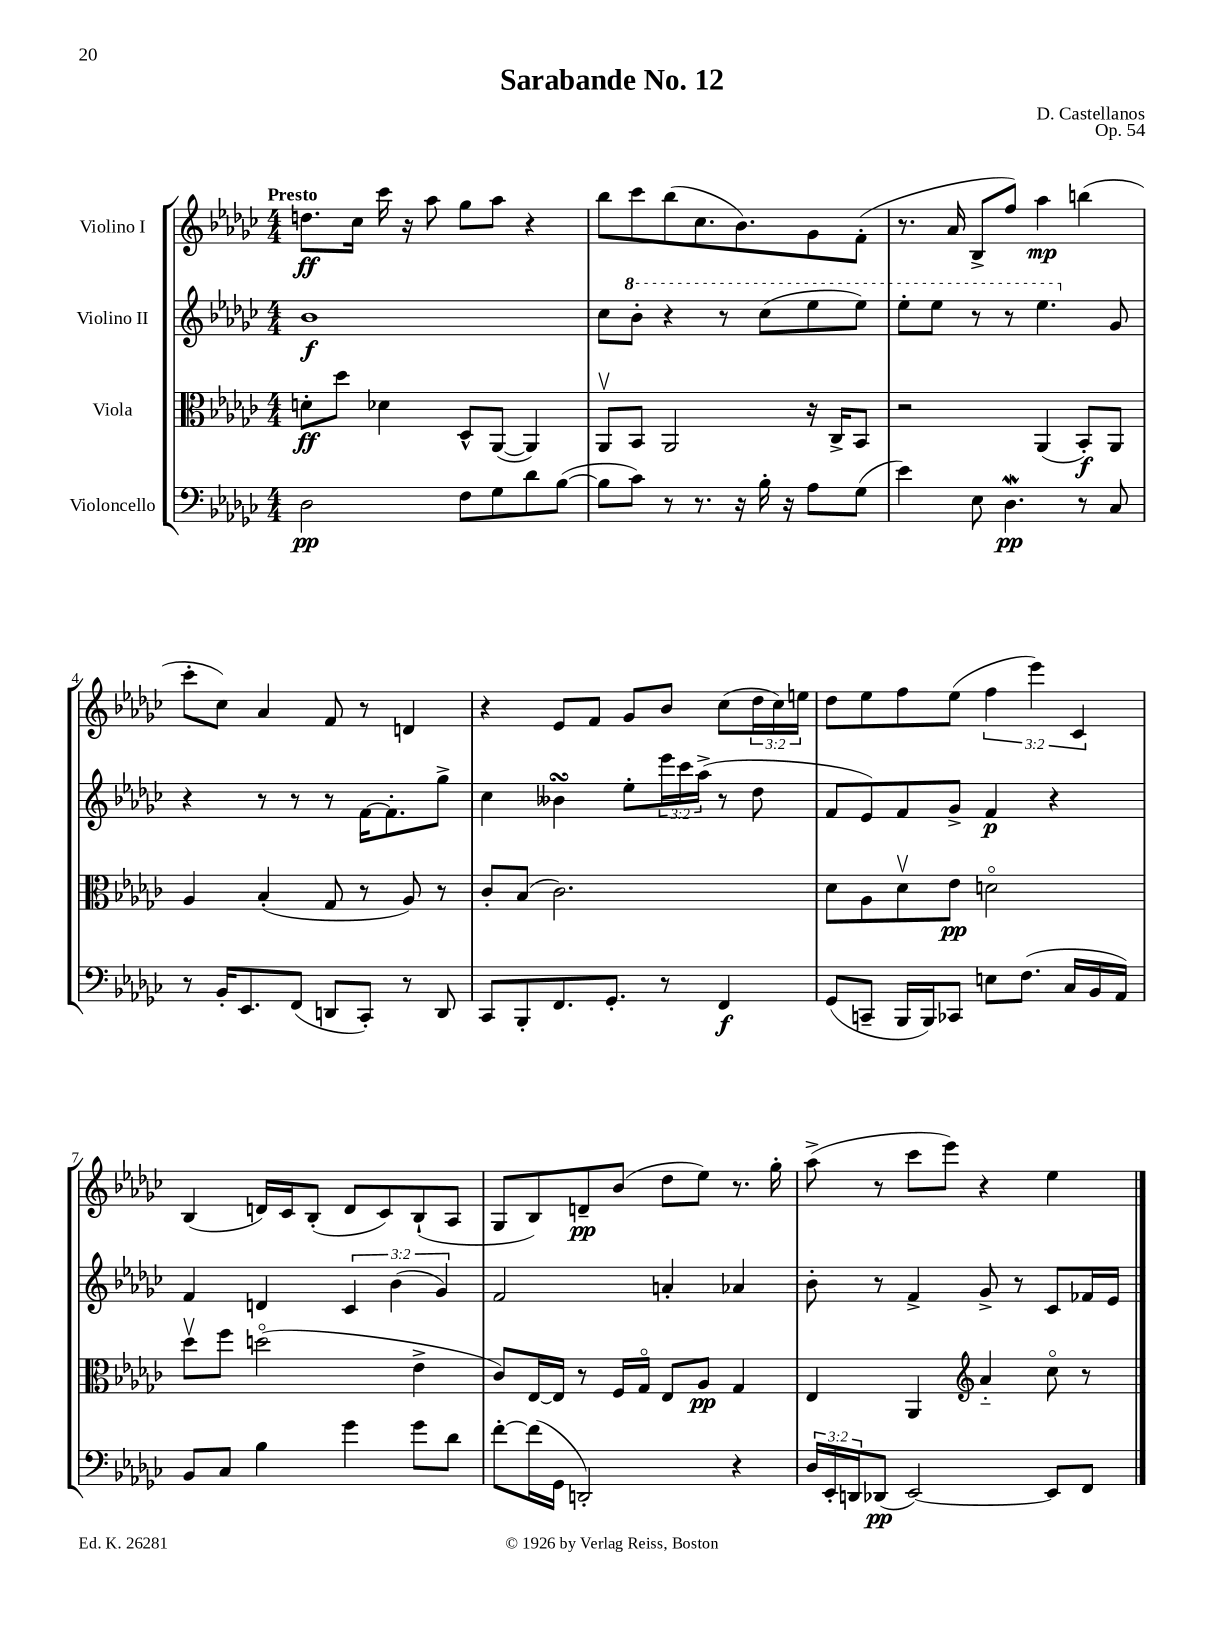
\header { title = "Sarabande No. 12" composer = "D. Castellanos" opus = "Op. 54" }
<<
\new StaffGroup <<
\new Staff = "s0" \with { instrumentName = "Violino I" } {
    \clef treble \key ges \major \numericTimeSignature \time 4/4 \override Staff.TupletNumber.text = #tuplet-number::calc-fraction-text \tempo "Presto"
    d''8.\ff ces''16 ces'''16 r16 aes''8 ges''8 aes''8 r4 |
    bes''8 ces'''8 bes''8( ces''8. bes'8.) ges'8 f'8-.( |
    r8. aes'16 bes8-> f''8) aes''4\mp b''4( |
    ces'''8-. ces''8) aes'4 f'8 r8 d'4 |
    r4 ees'8 f'8 ges'8 bes'8 ces''8( \tuplet 3/2 { des''16 ces''16) e''16 } |
    des''8 ees''8 f''8 ees''8( \tuplet 3/2 { f''4 ees'''4) ces'4 } |
    bes4( d'16) ces'16 bes8-.( d'8 ces'8) bes8-!( aes8 |
    ges8 bes8) d'8--\pp bes'8( des''8 ees''8) r8. ges''16-. |
    aes''8->( r8 ces'''8 ees'''8) r4 ees''4 \bar "|." |
}
\new Staff = "s1" \with { instrumentName = "Violino II" } {
    \clef treble \key ges \major \numericTimeSignature \time 4/4 \override Staff.TupletNumber.text = #tuplet-number::calc-fraction-text
    bes'1\f |
    ces''8 \ottava #1 bes''8-. r4 r8 ces'''8( ees'''8 ees'''8) |
    ees'''8-. ees'''8 r8 r8 ees'''4. \ottava #0 ges'8 |
    r4 r8 r8 r8 f'16~ f'8.-. ges''8-> |
    ces''4 beses'4\turn ees''8-. \tuplet 3/2 { ees'''16 ces'''16 aes''16->( } r8 des''8 |
    f'8 ees'8) f'8 ges'8-> f'4\p r4 |
    f'4 d'4 \tuplet 3/2 { ces'4 bes'4( ges'4) } |
    f'2 a'4-. aes'4 |
    bes'8-. r8 f'4-> ges'8-> r8 ces'8 fes'16 ees'16 \bar "|." |
}
\new Staff = "s2" \with { instrumentName = "Viola" } {
    \clef alto \key ges \major \numericTimeSignature \time 4/4
    d'8-.\ff des''8 des'4 des8-^ aes,8~( aes,4) |
    aes,8\upbow bes,8 aes,2 r16 ces16-> bes,8 |
    r2 aes,4( bes,8-.\f) aes,8 |
    aes4 bes4-.( ges8 r8 aes8) r8 |
    ces'8-. bes8( ces'2.) |
    des'8 aes8 des'8\upbow ees'8\pp d'2\flageolet |
    des''8\upbow f''8 d''2\flageolet( ees'4-> |
    ces'8) ees16~ ees16 r8 f16 ges16\flageolet ees8 aes8\pp ges4 |
    ees4 aes,4 \clef treble aes'4-_ ces''8\flageolet r8 \bar "|." |
}
\new Staff = "s3" \with { instrumentName = "Violoncello" } {
    \clef bass \key ges \major \numericTimeSignature \time 4/4 \override Staff.TupletNumber.text = #tuplet-number::calc-fraction-text
    des2\pp f8 ges8 des'8 bes8~( |
    bes8 ces'8) r8 r8. r16 bes16-. r16 aes8 ges8( |
    ees'4) ees8 des4.\mordent\pp r8 ces8 |
    r8 bes,16-. ees,8. f,8( d,8 ces,8-.) r8 d,8 |
    ces,8 bes,,8-. f,8. ges,8.-. r8 f,4\f |
    ges,8( c,8-- bes,,16 bes,,16) ces,8 e8 f8.( ces16 bes,16 aes,16) |
    bes,8 ces8 bes4 ges'4 ges'8 des'8 |
    f'8~-. f'16( ges,16 d,2-.) r4 |
    \tuplet 3/2 { des16 ees,16-. d,16 } des,8\pp( ees,2~) ees,8 f,8 \bar "|." |
}
>>
>>
